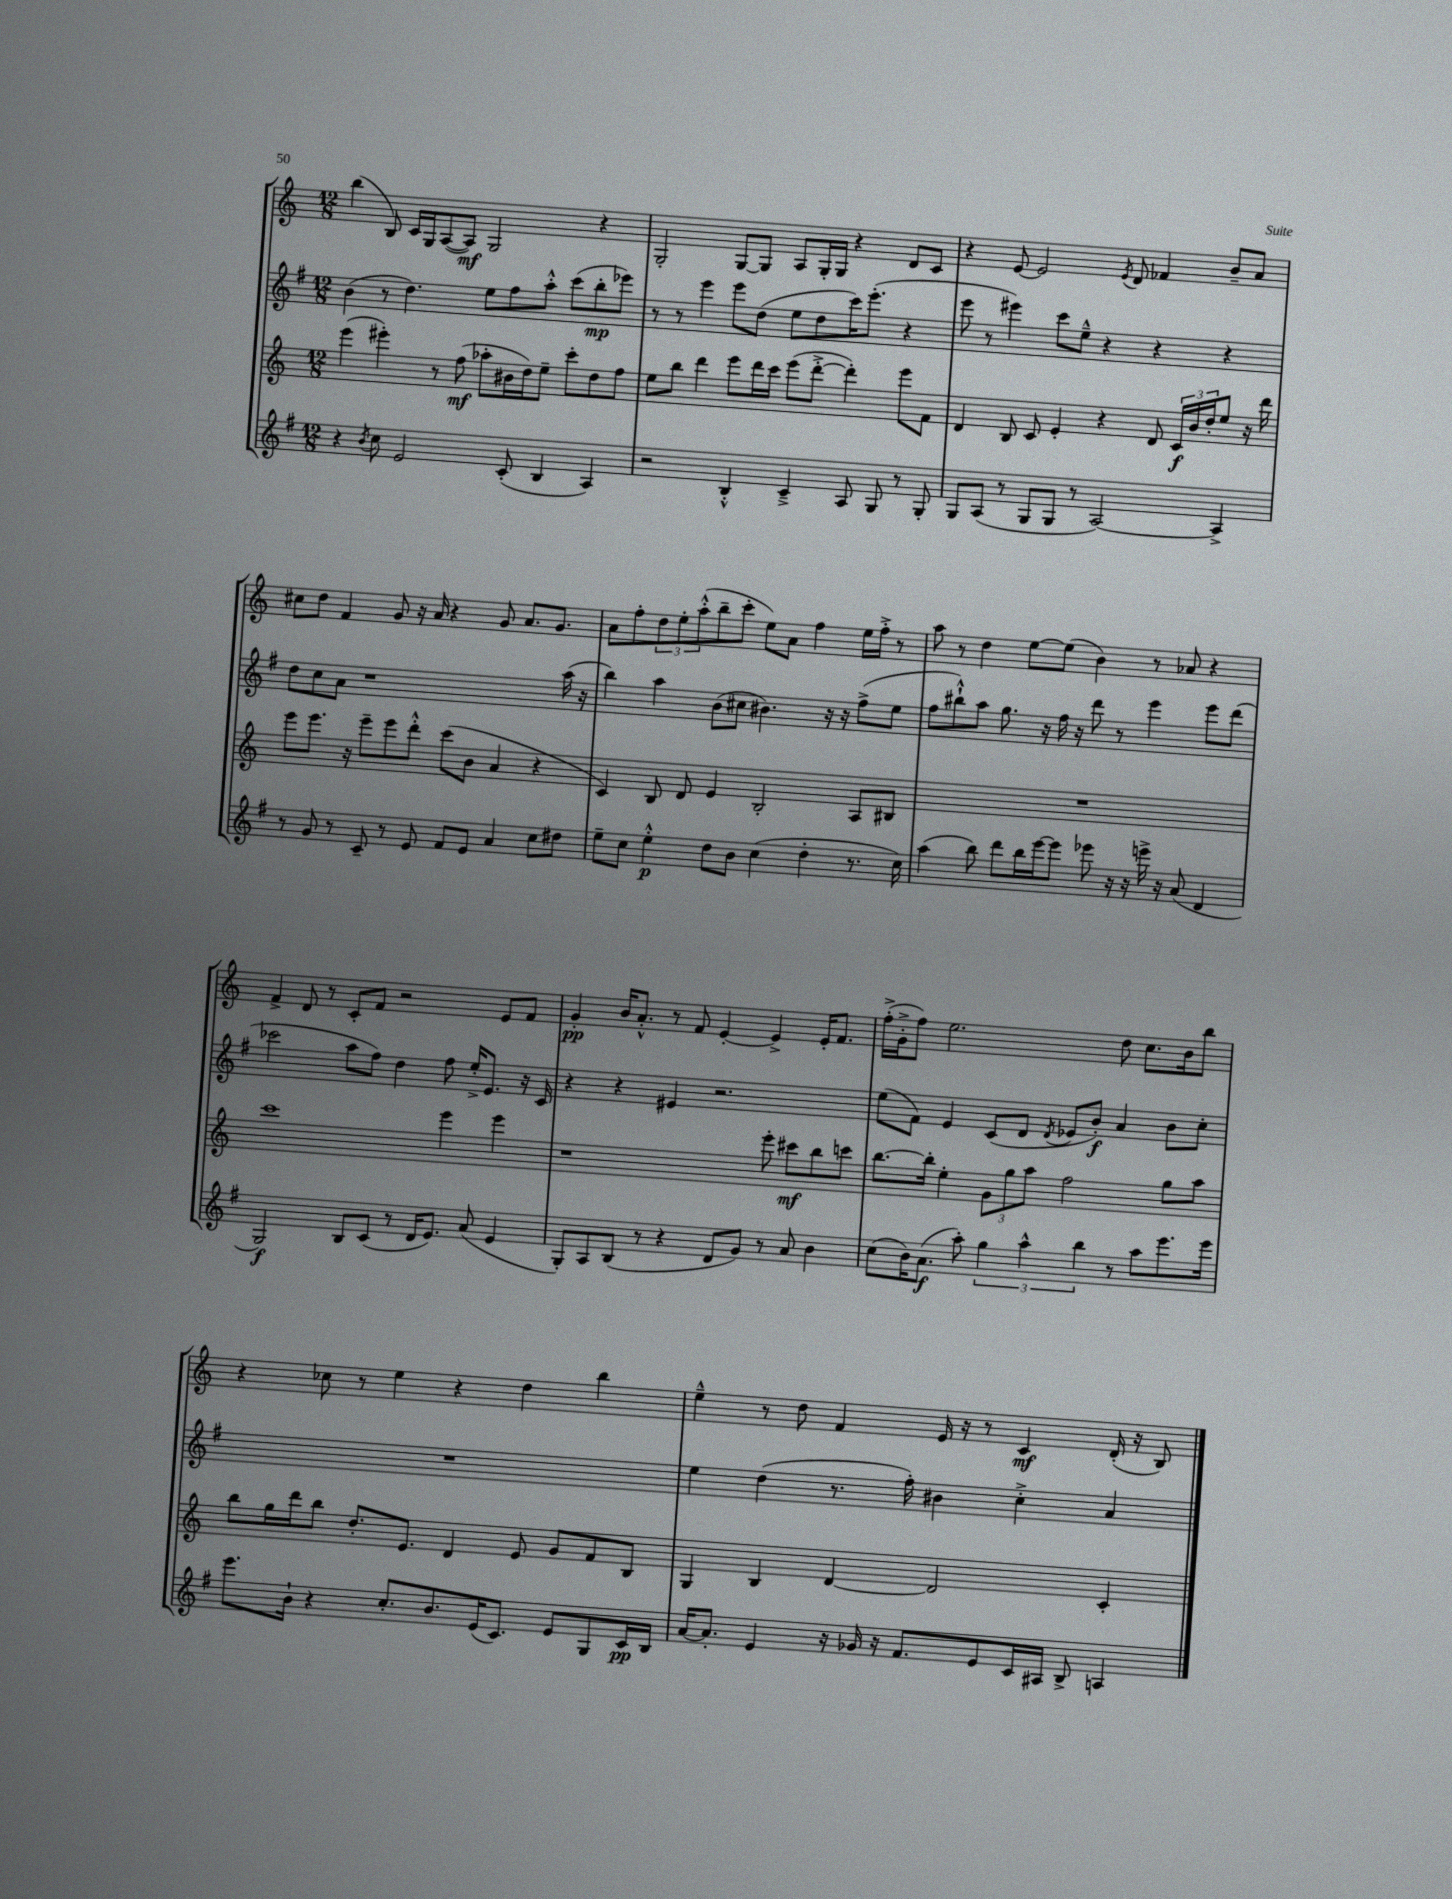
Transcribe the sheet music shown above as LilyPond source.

<<
\new StaffGroup <<
\new Staff = "s0" {
    \clef treble \key c \major \numericTimeSignature \time 12/8
    b''4( b8) c'16 g16 a8~( a8\mf) g2 r4 |
    g2-. g8~ g8 a8 g16-. g16 r4 d'8 c'8 |
    r4 e'8~ e'2 \acciaccatura { e'8 } d'8 fes'4 b'8-- a'8 |
    cis''8 d''8 f'4 g'8 r16 a'16 r4 g'8 a'8. g'8. |
    a'8 f''8-. \tuplet 3/2 { d''8 e''8-. a''8-.-^( } b''8-- c'''8-. e''8) a'8 f''4 e''16 f''16-.-> r8 |
    a''8 r8 d''4 e''8~ e''8( b'4) r8 aes'8 r4 |
    f'4-> d'8 r8 c'8-. f'8 r2 e'8 f'8 |
    g'4-.\pp b'16 a'8.-.-^ r8 f'8 e'4~-. e'4-> e'16-. f'8. |
    f''16-.->( g'16-.-> f''8) e''2. d''8 c''8. b'16 b''8 |
    r4 ces''8 r8 e''4 r4 d''4 b''4 |
    e''4---^ r8 d''8 f'4 e'16 r16 r8 c'4\mf d'16-.( r16 b8) \bar "|." |
}
\new Staff = "s1" {
    \clef treble \key g \major \numericTimeSignature \time 12/8
    b'4( r8 d''4.) e''8 fis''8 a''8-.-^ c'''8( b''8-.\mp ees'''8) |
    r8 r8 e'''4 e'''8 d''8( e''8 d''8 c'''16) e'''8.-.( r4 |
    e'''8 r8 eis'''4) c'''8 e''8---^ r4 r4 r4 |
    d''8 c''8 a'8 r1 a''16( r16 |
    b''4) a''4 b'8( cis''8 bis'4.) r16 r16 fis''8->( e''8 |
    fis''8 bis''8-!-^) a''8 g''8. r16 fis''16 r16 d'''8 r8 e'''4 e'''8 d'''8( |
    ces'''2 a''8 fis''8) d''4 fis''8 e''16-.-> e'8. r16 c'16 |
    r4 r4 eis'4 r2. |
    e''8( fis'8) e'4 c'8( d'8 \acciaccatura { d'8 } ees'8 b'8-.\f) a'4 b'8 c''8-. |
    R1. |
    e''4 d''4( r8. fis''16-.) bis'4 c''4-.-> a'4 \bar "|." |
}
\new Staff = "s2" {
    \clef treble \key c \major \numericTimeSignature \time 12/8
    e'''4( eis'''4-.) r8 f''8\mf( aes''8-. bis'16 d''16) e''8-- c'''8-. d''8 f''8 |
    e''8 b''8 d'''4 e'''8 d'''16 c'''16 e'''8( d'''8~-.-> d'''4-.) e'''8 f'8 |
    d'4 b8 c'8 e'4-. r4 d'8 \tuplet 3/2 { c'16\f b'16 d''16-. } e''8 r16 d'''16 |
    e'''8 e'''8. r16 e'''8-- e'''8 d'''8-.-^ c'''8( b'8 a'4 r4 |
    c'4) b8 d'8 e'4 b2-. a8 bis8 |
    R1. |
    c'''1 e'''4 e'''4 |
    r1 e'''8-. cis'''8\mf b''8 c'''8 |
    b''8.~ b''16-. e''4-. \tuplet 3/2 { g'8 g''8 a''8 } f''2 g''8 a''8 |
    b''8 g''16 d'''16 b''8 d''8.-. e'8. d'4 e'8 g'8 f'8 b8 |
    g4 b4 d'4~ d'2 c'4-. \bar "|." |
}
\new Staff = "s3" {
    \clef treble \key g \major \numericTimeSignature \time 12/8
    r4 \acciaccatura { b'8 } c''8 e'2 c'8-.( b4 a4) |
    r2 b4-.-^ c'4---> a8 g8 r8 g8-. |
    g8 a8( r8 g8 g8 r8 a2~) a4-> |
    r8 g'8 r8 c'8-- r8 e'8 fis'8 e'8 a'4 c''8 dis''8 |
    e''8-- c''8 e''4-.-^\p d''8 b'8 c''4( d''4-. r8. c''16) |
    a''4( b''8) d'''8 b''16 e'''16~ e'''8 ees'''8 r16 r16 e'''16-> r16 a'8( d'4 |
    g2\f) b8 c'8( r8 d'16 e'8.) a'8( e'4 |
    g8-.) a8 b8( r8 r4 d'8 g'8) r8 a'8 b'4 |
    c''8( b'16) a'8.\f( a''8-.) \tuplet 3/2 { g''4 a''4-^ b''4 } r8 a''8 e'''8. e'''16 |
    e'''8. b'16-! r4 c''8.-. b'8. e'16( c'8.) e'8 g8 c'16\pp b16 |
    a'16~ a'8.-. e'4 r16 ges'16 r16 fis'8. e'8 c'16 ais16 b8-> a4 \bar "|." |
}
>>
>>
\layout { \context { \Score \remove "Bar_number_engraver" } }
